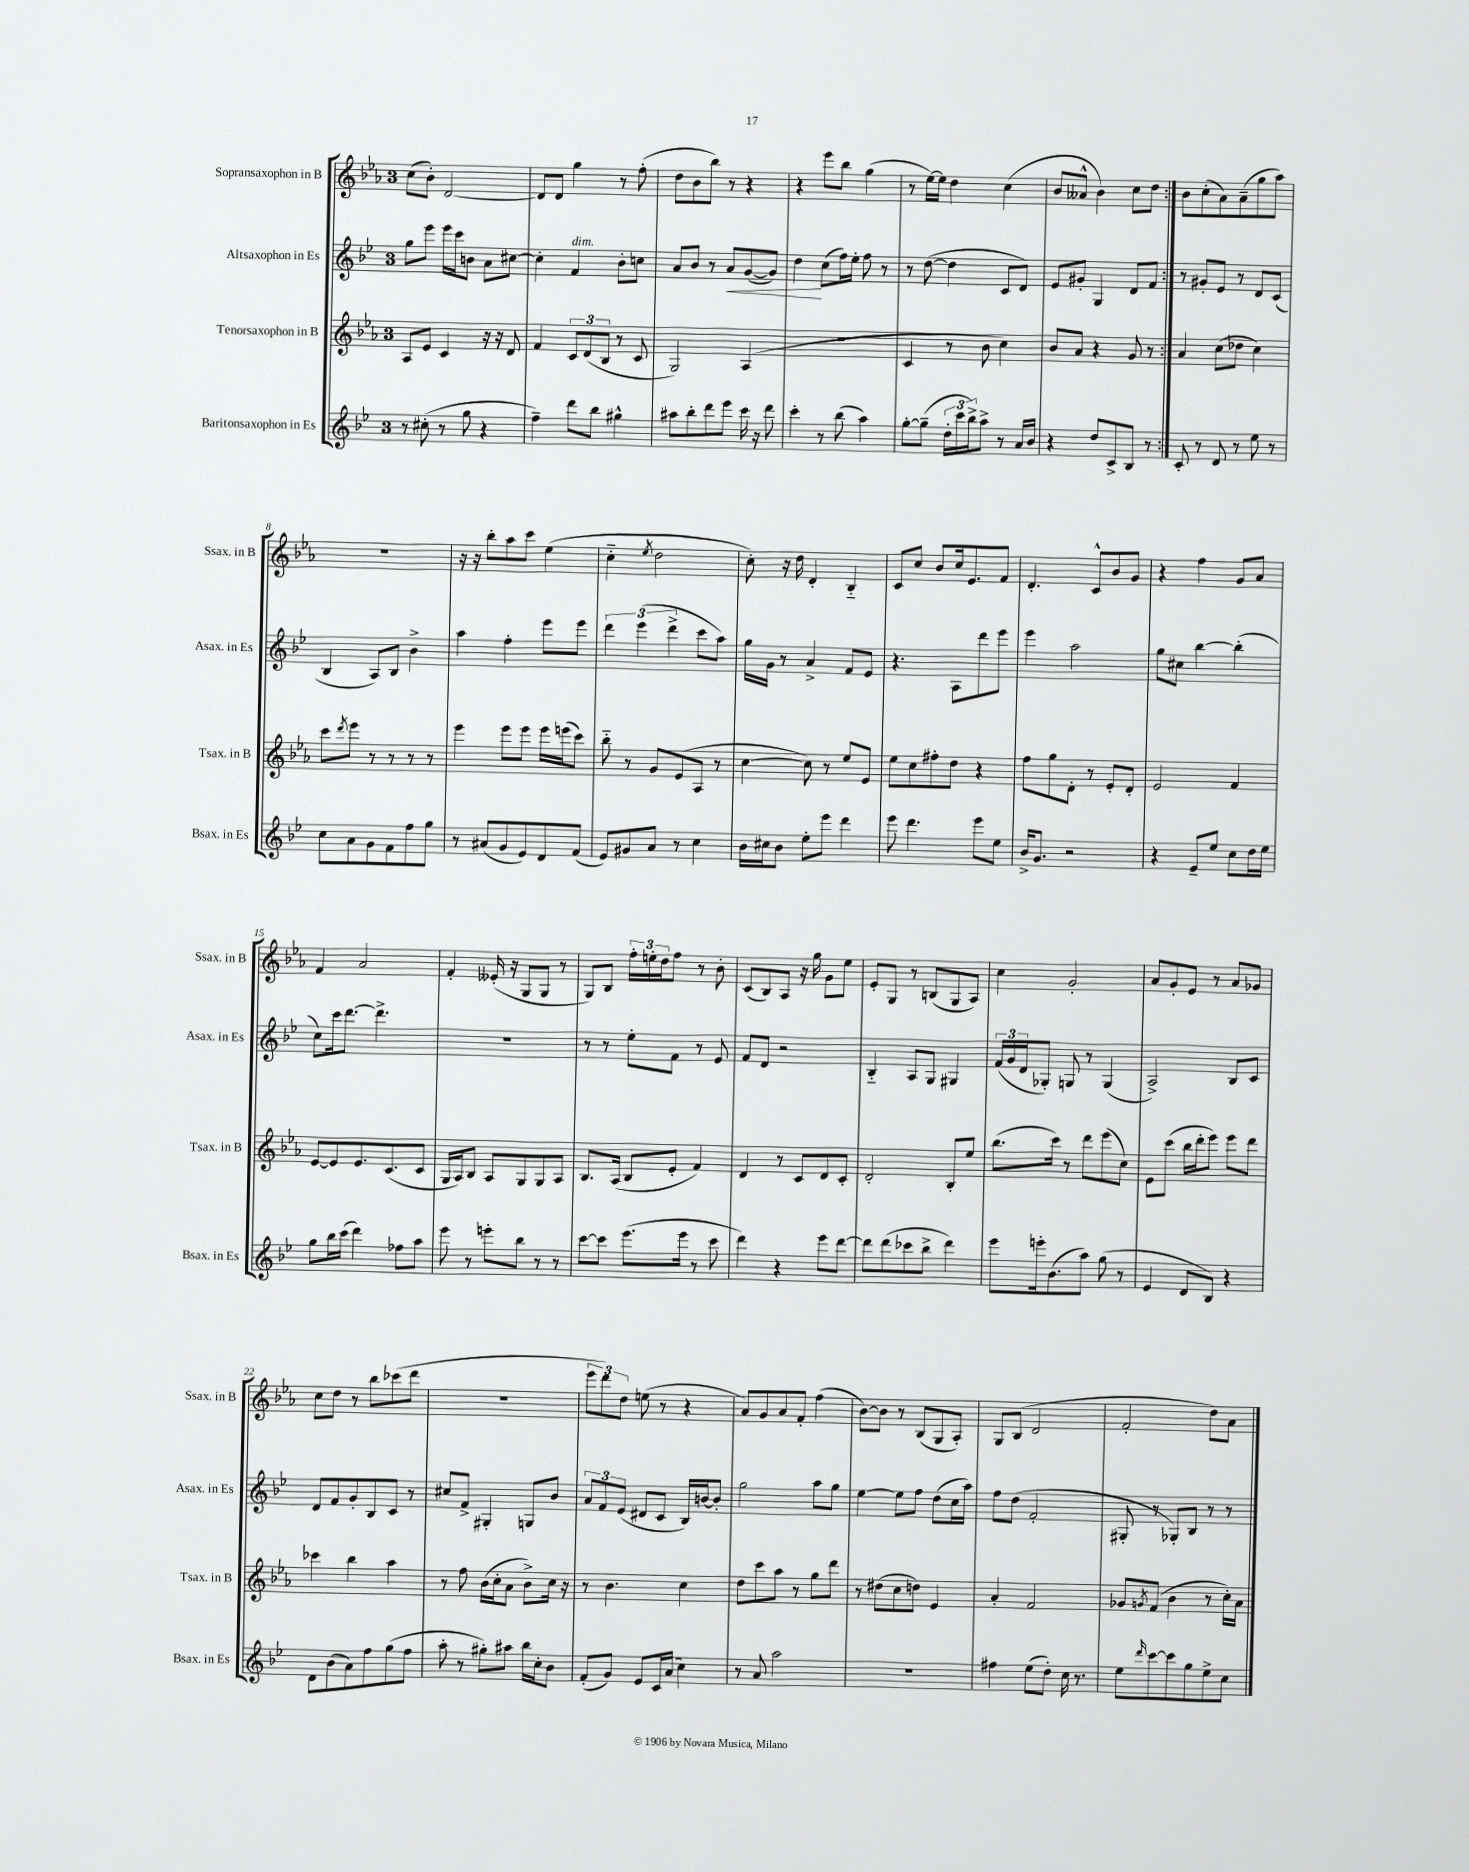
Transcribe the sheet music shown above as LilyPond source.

<<
\new StaffGroup <<
\new Staff = "s0" \with { instrumentName = "Sopransaxophon in B" shortInstrumentName = "Ssax. in B" } {
    \clef treble \key ees \major \once \override Staff.TimeSignature.style = #'single-digit \time 3/4
    \repeat volta 2 { c''8( bes'8-.) d'2~ |
    d'8 d'8 g''4 r8 f''8-.( |
    d''8 bes'8 bes''8) r8 r4 |
    r4 ees'''8 bes''8 g''4( |
    r8 ees''16~) ees''16 d''4 c''4( |
    bes'8 aeses'8-^ bes'4) c''8 d''8 | }
    bes'8 c''8-.( aes'8) aes'8--( g''8 aes''8) |
    R2. |
    r16 r16 bes''8-. aes''8 c'''8 ees''4( |
    c''4-_ \acciaccatura { ees''8 } d''2 |
    c''8-.) r16 d''16 d'4-. bes4-_ |
    c'8 c''8 bes'8 c''16 ees'8. f'8 |
    d'4.-. c'8-^ bes'8 g'8 |
    r4 f''4 g'8 aes'8 |
    f'4 aes'2 |
    f'4-. eeses'16-.( r16 g8 g8 r8 |
    g8) bes8 \tuplet 3/2 { f''16-. e''16-. d''16 } f''8 r8 bes'8-. |
    c'8( bes8) aes8 r16 g''16 g'8 ees''8 |
    ees'8-. g8 r8 b8( g8 aes8) |
    c''4 g'2-. |
    aes'8 g'8-. ees'8 r8 aes'8 ges'8 |
    c''8 d''8 r8 bes''8 ces'''8( d'''8 |
    R2. |
    \tuplet 3/2 { ees'''8 d'''8) d''8 } e''8( r8 r4 |
    aes'8) g'8 aes'8 f'8-. f''4( |
    bes'8~) bes'8 r8 bes8( g8 aes8-.) |
    g8 bes8( d'2 |
    f'2-. d''8) aes'8 \bar "|." |
}
\new Staff = "s1" \with { instrumentName = "Altsaxophon in Es" shortInstrumentName = "Asax. in Es" } {
    \clef treble \key bes \major \once \override Staff.TimeSignature.style = #'single-digit \time 3/4
    \repeat volta 2 { g''8 ees'''8 ees'''16 c'''16 b'8 a'8 cis''8~ |
    cis''4-. f'4^\markup { \italic "dim." } bes'8-. c''8 |
    a'8 bes'8 r8 a'8\< g'8~( g'8) |
    d''4\! c''8( f''16) ees''16-. f''8 r8 |
    r8 d''8~( d''4 c'8 d'8) |
    ees'8 gis'8-. g4 d'8 f'8 | }
    r8 gis'8-. ees'8 r8 d'8 c'8( |
    bes4 a8) bes8 bes'4-> |
    a''4 f''4-. ees'''8 ees'''8 |
    \tuplet 3/2 { d'''4 ees'''4( d'''4-> } c'''8 a''8) |
    g''16 g'16 r8 a'4-> f'8 ees'8 |
    r4. a8 d'''8 ees'''8 |
    ees'''4 a''2 |
    g''8 cis''8 bes''4~ bes''4-.( |
    c''8) c'''16 d'''8.~ d'''4.-> |
    R2. |
    r8 r8 ees''8-. f'8 r8 ees'8 |
    f'8 d'8 r2 |
    bes4-_ a8 g8 gis4 |
    \tuplet 3/2 { f'16( g'16 d'16 } ges8-.) g8 r8 g4( |
    a2->) bes8 c'8 |
    d'8 f'8 g'8-. bes8 c'8 r8 |
    cis''8 f'8-> gis4-. g8 bes'8 |
    \tuplet 3/2 { a'8 f'8 ees'8( } dis'8 c'8 bes16) b'16~ b'8-. |
    g''2 a''8 g''8 |
    ees''4~ ees''8 f''8 d''8( c''16 a''16) |
    f''8 d''8( f'2-. |
    gis8-. r8 ges8-.) bes8 r8 r8 \bar "|." |
}
\new Staff = "s2" \with { instrumentName = "Tenorsaxophon in B" shortInstrumentName = "Tsax. in B" } {
    \clef treble \key ees \major \once \override Staff.TimeSignature.style = #'single-digit \time 3/4
    \repeat volta 2 { aes8 ees'8 c'4 r16 r16 d'8 |
    f'4 \tuplet 3/2 { c'8 d'8( bes8 } r8 c'8 |
    g2) aes4( |
    R2. |
    c'4 r8 bes'8 c''4) |
    bes'8 aes'8 r4 g'8 r8 | }
    aes'4 c''8( des''8 c''4) |
    c'''8 \acciaccatura { d'''8 } ees'''8 r8 r8 r8 r8 |
    ees'''4 ees'''8 ees'''8 ees'''16 e'''16( c'''8) |
    bes''8-_ r8 g'8 ees'8( aes8 r8 |
    c''4~ c''8) r8 ees''8 ees'8 |
    ees''8 c''8 fis''8-. d''8 r4 |
    f''8 g''8 d'8-. r8 ees'8-. d'8-. |
    ees'2 f'4 |
    ees'8~ ees'8 ees'8. c'8.( c'8 |
    g16 aes16) bes8 aes8 g8 g8 aes8 |
    bes8. aes16( bes8 ees'8-. f'4) |
    d'4 r8 c'8 d'8 c'8-. |
    d'2-. bes8-. ees''8 |
    bes''8.( c'''16) r8 d'''8 ees'''8( c''8) |
    ees'8 c'''8( bes''16 d'''16-. ees'''8) ees'''8 d'''8 |
    ces'''4 bes''4 aes''4 |
    r8 f''8 bes'16( c''16-. aes'8 bes'8->) c''16 r16 |
    r8 bes'4. c''4 |
    d''8 c'''8 aes''8 r8 g''8 d'''8 |
    r8 dis''8( c''8 d''8) ees'4 |
    aes'4-. f'2 |
    ges'8 \acciaccatura { g'8 } f'8( bes'4 r8 c''16-.) aes'16 \bar "|." |
}
\new Staff = "s3" \with { instrumentName = "Baritonsaxophon in Es" shortInstrumentName = "Bsax. in Es" } {
    \clef treble \key bes \major \once \override Staff.TimeSignature.style = #'single-digit \time 3/4
    \repeat volta 2 { r8 cis''8-.( r8 g''8 r4 |
    f''4--) d'''8 bes''8 gis''4-^ |
    ais''8 bes''8-. d'''8 ees'''8 c'''16 r16 d'''8 |
    c'''4-. r8 bes''8( a''4) |
    g''8~-. g''8--( \tuplet 3/2 { d''16-. c'''16 bes''16->) } a''8-> r8 a'16 bes'16 |
    r4 d''8 c'8-> bes8 r8 | }
    c'8-. r8 d'8 r8 ees''8 r8 |
    c''8 a'8 g'8 f'8 f''8 g''8 |
    r8 ais'8( g'8 ees'8) d'8 f'8( |
    ees'8) gis'8 a'8 r8 c''4 |
    bes'16 cis''16 bes'8 ees''8-. ees'''8 d'''4 |
    ees'''8 d'''4. ees'''8 ees''8 |
    bes'16-> g'8. r2 |
    r4 ees'8-- ees''8 c''8 d''16 ees''16 |
    g''8 bes''16 c'''16( d'''4) fes''8 a''8 |
    ees'''8 r8 e'''8-. bes''8 r8 r8 |
    c'''8~ c'''8 ees'''8.( ees'''16 r8 c'''8 |
    d'''4) r4 ees'''8 d'''8~ |
    d'''8 d'''8( ces'''8 bes''8-> d'''4) |
    ees'''8 e'''16-. bes'8.( a''8) g''8( r8 |
    ees'4 d'8 bes8) r4 |
    d'8 bes'8( a'8) f''8 g''8( f''8 |
    a''8-. r8 gis''8-.) ais''8 bes''16 c''16-. bes'8 |
    f'8-.( g'8) ees'8 c'16 a'16( c''4) |
    r8 a'8 a''2 |
    R2. |
    fis''4 ees''8( d''8-.) c''16 r8. |
    ees''8 \grace { d'''16 } c'''8~ c'''8 g''8 ees''8-> c''8 \bar "|." |
}
>>
>>
